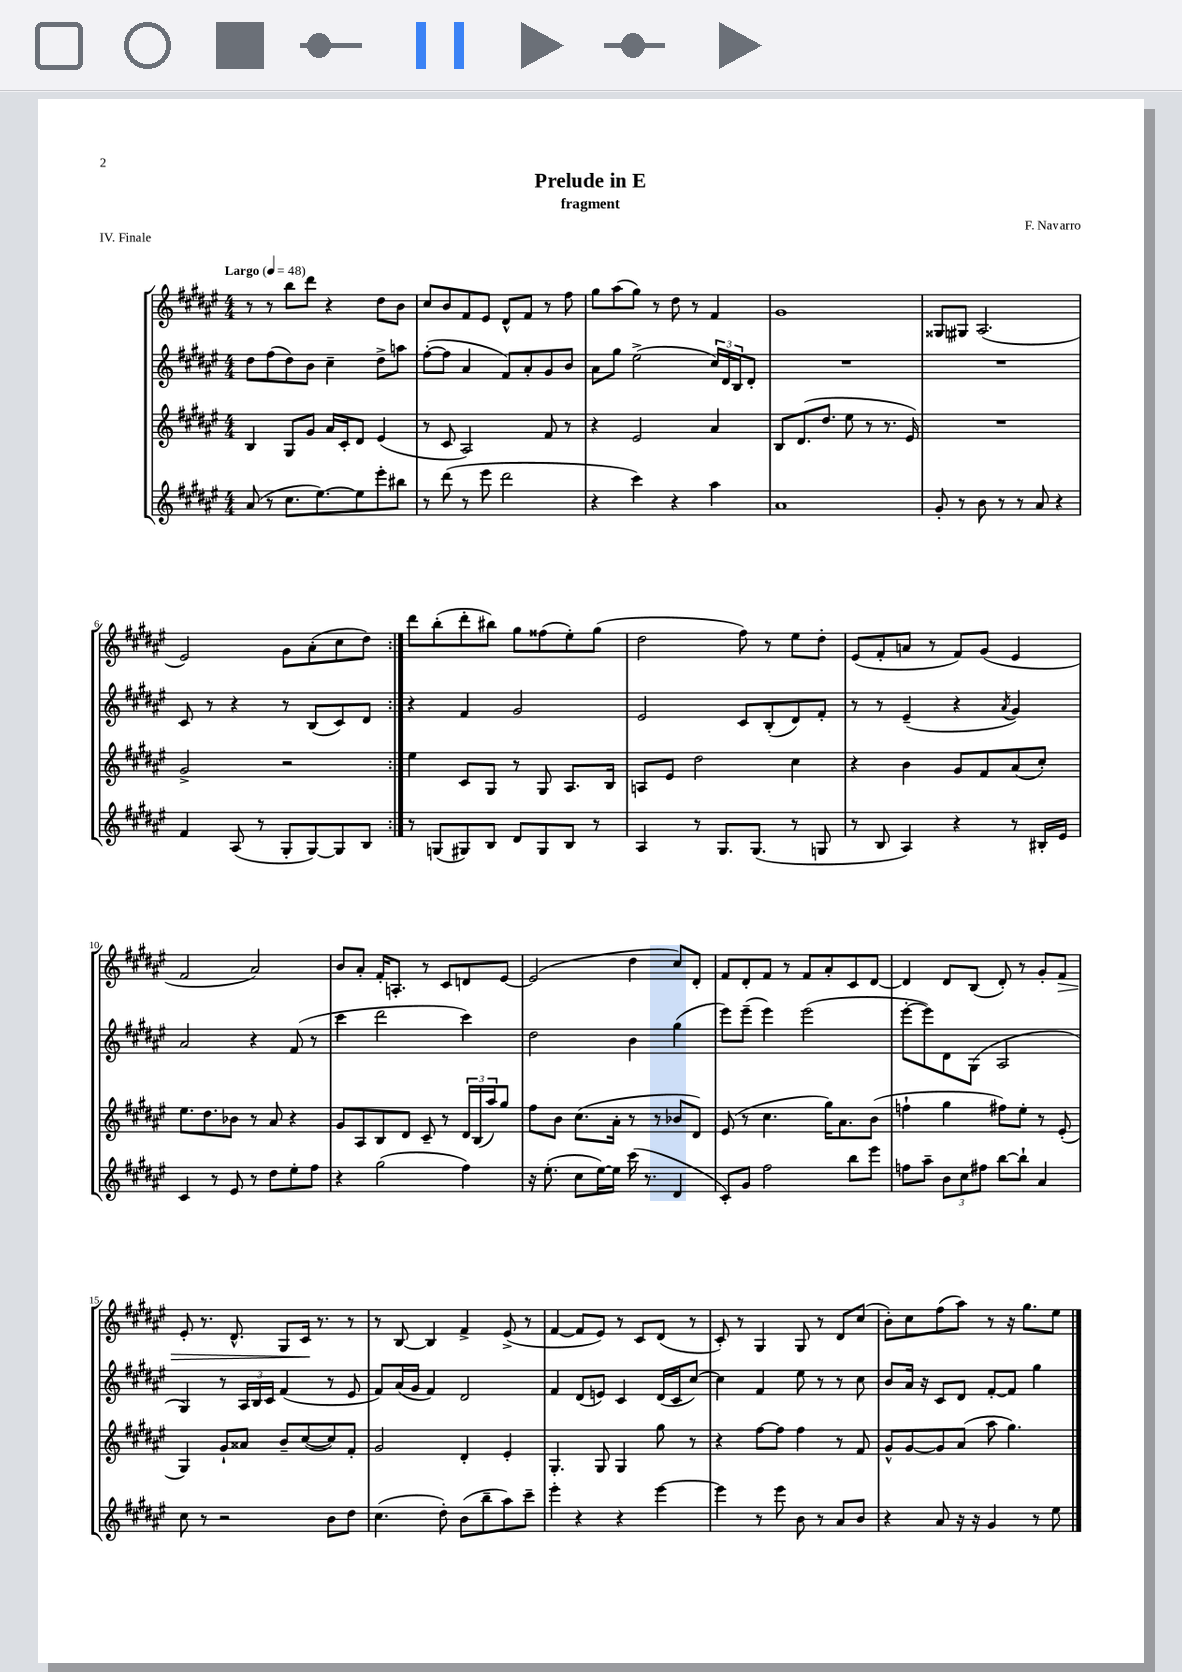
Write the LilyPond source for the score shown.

\header { title = "Prelude in E" composer = "F. Navarro" subtitle = "fragment" piece = "IV. Finale" }
<<
\new StaffGroup <<
\new Staff = "s0" {
    \clef treble \key fis \major \numericTimeSignature \time 4/4 \tempo "Largo" 4 = 48
    \repeat volta 2 { r8 r8 b''8 dis'''8 r4 dis''8 b'8 |
    cis''8 b'8 fis'8 eis'8 dis'8-^ fis'8 r8 fis''8 |
    gis''8 ais''8( gis''8) r8 dis''8 r8 fis'4 |
    gis'1 |
    gisis8 gis8 ais2.( |
    eis'2) gis'8 ais'8-.( cis''8 dis''8) | }
    dis'''8 b''8-.( dis'''8-. bis''8) gis''8 fisis''8( eis''8-.) gis''8( |
    dis''2 fis''8) r8 eis''8 dis''8-. |
    eis'8( fis'8-. a'8 r8 fis'8) gis'8( eis'4 |
    fis'2 ais'2) |
    b'8 ais'8-. fis'16-. a8.-. r8 cis'8 d'8 eis'8~ |
    eis'2( dis''4 cis''8) dis'8-. |
    fis'8 dis'8-. fis'8 r8 fis'8 ais'8-. cis'8 dis'8~ |
    dis'4 dis'8 b8( dis'8-.) r8 gis'8-. fis'8\> |
    eis'8-. r8. dis'8.-^ gis8 cis'16\! r8. r8 |
    r8 b8~ b4 fis'4-> eis'8->( r8 |
    fis'4~ fis'8 eis'8) r8 cis'8 dis'8( r8 |
    cis'8-.) r8 gis4 gis8 r8 dis'8 cis''8( |
    b'8-.) cis''8 fis''8( ais''8) r8 r16 gis''8. eis''8 \bar "|." |
}
\new Staff = "s1" {
    \clef treble \key fis \major \numericTimeSignature \time 4/4
    \repeat volta 2 { dis''8 fis''8( dis''8) b'8 cis''4-- dis''8-> a''8 |
    fis''8~-.( fis''8 ais'4 fis'8) ais'8-. gis'8 b'8 |
    ais'8 gis''8 eis''2->( \tuplet 3/2 { cis''16) dis'16 b16 } dis'8-. |
    R1 |
    R1 |
    cis'8 r8 r4 r8 b8( cis'8) dis'8 | }
    r4 fis'4 gis'2 |
    eis'2 cis'8 b8-.( dis'8) fis'8-. |
    r8 r8 eis'4--( r4 \acciaccatura { ais'8 } gis'4) |
    ais'2 r4 fis'8( r8 |
    cis'''4 dis'''2 cis'''4) |
    dis''2 b'4 gis''4( |
    eis'''8) eis'''8--( eis'''4) eis'''2( |
    eis'''8~-. eis'''8) dis'8 gis8( ais2 |
    gis4) r8 \tuplet 3/2 { ais16 b16 cis'16 } fis'4( r8 eis'8 |
    fis'8) ais'16( gis'16 fis'4) dis'2 |
    fis'4 dis'8( e'8) cis'4 dis'16( cis'16 cis''8~) |
    cis''4 fis'4 eis''8 r8 r8 cis''8 |
    b'8 ais'16 r16 cis'8 dis'8 fis'8~-. fis'8 gis''4 \bar "|." |
}
\new Staff = "s2" {
    \clef treble \key fis \major \numericTimeSignature \time 4/4
    \repeat volta 2 { b4 gis8 gis'8 ais'16 cis'16-. dis'8 eis'4( |
    r8 cis'8 ais2) fis'8 r8 |
    r4 eis'2 ais'4 |
    b8 dis'8.( dis''8. eis''8 r8 r8. eis'16) |
    R1 |
    gis'2-> r2 | }
    eis''4 cis'8 gis8 r8 gis8 ais8. b16 |
    a8 eis'8 dis''2 cis''4 |
    r4 b'4 gis'8 fis'8 ais'8( cis''8-.) |
    eis''8. dis''8. bes'8 r8 ais'8 r4 |
    gis'8 ais8 b8 dis'8 cis'8-- r8 \tuplet 3/2 { dis'16 b16( ais''16) } gis''8 |
    fis''8 b'8 cis''8.( ais'16-. r8 r8 bes'8 dis'8) |
    eis'8( r8 cis''4. gis''16) ais'8. b'8( |
    f''4-! gis''4 fis''8) eis''8-. r8 eis'8-.( |
    gis4) gis'8-! aisis'8 b'8-- cis''8~( cis''8) fis'8-. |
    gis'2 dis'4-. eis'4-. |
    gis4.-. gis8 gis4 gis''8 r8 |
    r4 fis''8~ fis''8 fis''4 r8 fis'8 |
    gis'8-^ gis'8~ gis'8 ais'8( ais''8 gis''4.) \bar "|." |
}
\new Staff = "s3" {
    \clef treble \key fis \major \numericTimeSignature \time 4/4
    \repeat volta 2 { ais'8( r8 cis''8. eis''8.~) eis''8 eis'''8-. bis''8 |
    r8 dis'''8( r8 eis'''8 dis'''2 |
    r4 cis'''4) r4 ais''4 |
    ais'1 |
    gis'8-. r8 b'8 r8 r8 ais'8 r4 |
    fis'4 ais8( r8 gis8-. gis8~) gis8 b8 | }
    r8 g8( gis8) b8 dis'8 gis8 b8 r8 |
    ais4 r8 gis8. gis8.( r8 g8 |
    r8 b8 ais4) r4 r8 bis16-. eis'16 |
    cis'4 r8 eis'8 r8 dis''8 eis''8-. fis''8 |
    r4 gis''2( fis''4) |
    r16 eis''8.-.( cis''8 eis''16~) eis''16 cis'''16( r8. dis'4 |
    cis'8-.) gis'8 fis''2 b''8 eis'''8 |
    f''8 ais''8-- \tuplet 3/2 { b'8 cis''8 fis''8 } b''8~ b''8-! ais'4 |
    cis''8 r8 r2 b'8 dis''8 |
    cis''4.( dis''8-.) b'8( b''8-- ais''8) cis'''8-- |
    eis'''4-. r4 r4 eis'''4~ |
    eis'''4 r8 eis'''8 b'8 r8 ais'8 b'8 |
    r4 ais'8 r16 r16 gis'4 r8 eis''8 \bar "|." |
}
>>
>>
